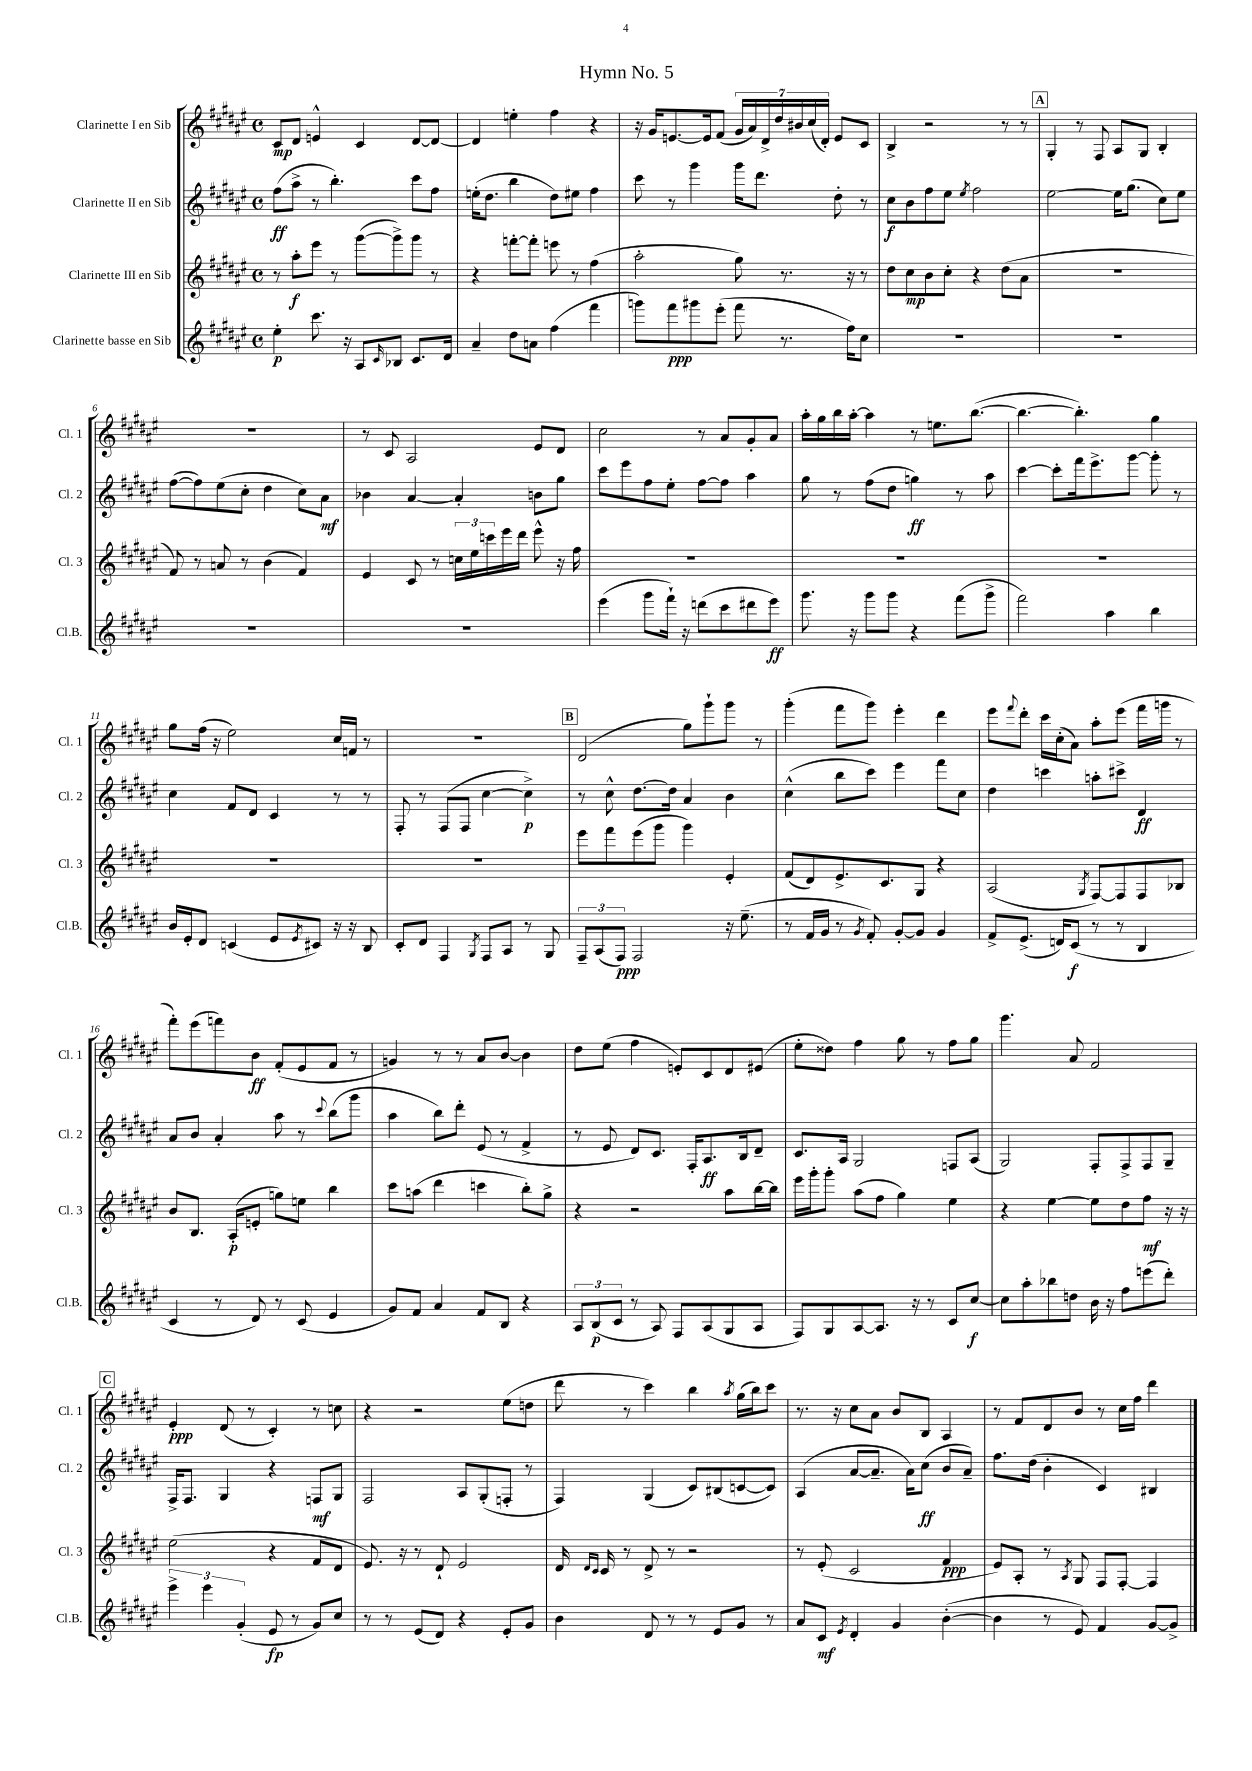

**kern	**dynam	**kern	**dynam	**kern	**dynam	**kern	**dynam
*part4	*part4	*part3	*part3	*part2	*part2	*part1	*part1
*staff4	*staff4	*staff3	*staff3	*staff2	*staff2	*staff1	*staff1
*I"Clarinette basse en Sib	*	*I"Clarinette III en Sib	*	*I"Clarinette II en Sib	*	*I"Clarinette I en Sib	*
*I'Cl.B.	*	*I'Cl. 3	*	*I'Cl. 2	*	*I'Cl. 1	*
*clefG2	*	*clefG2	*	*clefG2	*	*clefG2	*
*k[f#c#g#d#a#e#]	*	*k[f#c#g#d#a#e#]	*	*k[f#c#g#d#a#e#]	*	*k[f#c#g#d#a#e#]	*
*M4/4	*	*M4/4	*	*M4/4	*	*M4/4	*
*met(c)	*	*met(c)	*	*met(c)	*	*met(c)	*
=1	=1	=1	=1	=1	=1	=1	=1
4ee#'\	p	8r	.	(8ff#\L	ff	8c#/L	mp
.	.	8aa#'\L	f	8aa#^\J	.	8d#/J	.
8.ccc#\	.	8eee#\J	.	8r	.	4en^^/	.
.	.	8r	.	4.bb'\)	.	.	.
16r	.	.	.	.	.	.	.
8A#/L	.	([8ggg#\L	.	.	.	4c#/	.
16qqc#/	.	.	.	.	.	.	.
8B-X/J	.	8ggg#^\])	.	.	.	.	.
8.c#/L	.	8ggg#\J	.	8ccc#\L	.	[8d#/L	.
.	.	8r	.	8ff#\J	.	8d#/J_	.
16d#/Jk	.	.	.	.	.	.	.
=2	=2	=2	=2	=2	=2	=2	=2
4a#~/	.	4r	.	(16een'\KL	.	4d#/]	.
.	.	.	.	8.dd#\J	.	.	.
8dd#\L	.	[8fffn'\L	.	4bb\	.	4een'\	.
8an\J	.	8fff'\J]	.	.	.	.	.
(4ff#\	.	8eeen\	.	8dd#\L)	.	4ff#\	.
.	.	8r	.	8ee#X\J	.	.	.
4fff#\	.	(4ff#\	.	4ff#\	.	4r	.
=3	=3	=3	=3	=3	=3	=3	=3
8gggn\L)	.	2aa#'\	.	8ccc#\	.	16r	.
.	.	.	.	.	.	16g#/KL	.
8fff#\	ppp	.	.	8r	.	[8.en/	.
8ggg#X\	.	.	.	4ggg#\	.	.	.
.	.	.	.	.	.	16e/k]	.
(8eee#'\J	.	.	.	.	.	(8f#/J	.
8fff#\	.	8gg#\)	.	16ggg#\KL	.	28g#/LL	.
.	.	.	.	.	.	28a#/)	.
.	.	.	.	8.ddd#\J	.	.	.
.	.	.	.	.	.	28d#^/	.
.	.	.	.	.	.	28dd#/	.
8.r	.	8.r	.	.	.	.	.
.	.	.	.	.	.	28b#X/	.
.	.	.	.	.	.	(28cc#/	.
.	.	.	.	.	.	28d#'/JJ)	.
.	.	.	.	8dd#'\	.	8e/L	.
16ff#\KL)	.	16r	.	.	.	.	.
8cc#\J	.	8r	.	8r	.	8c#/J	.
=4	=4	=4	=4	=4	=4	=4	=4
1r	.	8dd#\L	.	8cc#\L	f	4B^/	.
.	.	8cc#\	mp	8b\	.	.	.
.	.	8b\	.	8ff#\	.	2r	.
.	.	8cc#'\J	.	8ee#\J	.	.	.
.	.	.	.	8qee#/	.	.	.
.	.	4r	.	2ff#\	.	.	.
.	.	(8dd#\L	.	.	.	8r	.
.	.	8a#\J	.	.	.	8r	.
!!LO:REH:place=s1:t=A
=5	=5	=5	=5	=5	=5	=5	=5
1r	.	1r	.	[2ee#\	.	4G#'/	.
.	.	.	.	.	.	8r	.
.	.	.	.	.	.	8F#/	.
.	.	.	.	16ee#\KL]	.	8A#/L	.
.	.	.	.	(8.gg#\J	.	.	.
.	.	.	.	.	.	8G#/J	.
.	.	.	.	8cc#\L)	.	4B'/	.
.	.	.	.	8ee#\J	.	.	.
!!LO:LB:g=z
=6	=6	=6	=6	=6	=6	=6	=6
1r	.	8f#/)	.	([8ff#\L	.	1r	.
.	.	8r	.	8ff#\])	.	.	.
.	.	8an/	.	(8ee#\	.	.	.
.	.	8r	.	8cc#'\J	.	.	.
.	.	(4b\	.	4dd#\	.	.	.
.	.	4f#/)	.	8cc#\L)	.	.	.
.	.	.	.	8a#\J	mf	.	.
=7	=7	=7	=7	=7	=7	=7	=7
1r	.	4e#/	.	4b-X\	.	8r	.
.	.	.	.	.	.	8c#/	.
.	.	8c#/	.	[4a#/	.	2A#/	.
.	.	8r	.	.	.	.	.
.	.	24ccn\LL	.	4a#'/]	.	.	.
.	.	24ee#\	.	.	.	.	.
.	.	24cccn\	.	.	.	.	.
.	.	16eee#\	.	.	.	.	.
.	.	16ddd#\JJ	.	.	.	.	.
.	.	8eee#^^\	.	8bn\L	.	8e#/L	.
.	.	16r	.	8gg#\J	.	8d#/J	.
.	.	16ff#\	.	.	.	.	.
=8	=8	=8	=8	=8	=8	=8	=8
(4eee#\	.	1r	.	8ccc#\L	.	2cc#\	.
.	.	.	.	8eee#\	.	.	.
8ggg#\L	.	.	.	8ff#\	.	.	.
16fff#`\Jk)	.	.	.	8ee#'\J	.	.	.
16r	.	.	.	.	.	.	.
(8dddn\L	.	.	.	[8ff#\L	.	8r	.
8ccc#\	.	.	.	8ff#\J]	.	8a#/L	.
8ddd#X\	.	.	.	4aa#\	.	8g#'/	.
8eee#\J)	ff	.	.	.	.	8a#/J	.
=9	=9	=9	=9	=9	=9	=9	=9
8.ggg#\	.	1r	.	8gg#\	.	16aa#'\LL	.
.	.	.	.	.	.	16gg#\	.
.	.	.	.	8r	.	16bb\	.
16r	.	.	.	.	.	[16aa#'\JJ	.
8ggg#\L	.	.	.	(8ff#\L	.	4aa#\]	.
8ggg#\J	.	.	.	8dd#\J	.	.	.
4r	.	.	.	4ggn\)	ff	8r	.
.	.	.	.	.	.	8.een\L	.
(8fff#\L	.	.	.	8r	.	.	.
.	.	.	.	.	.	([8.bb\J	.
8ggg#^\J	.	.	.	8aa#\	.	.	.
=10	=10	=10	=10	=10	=10	=10	=10
2fff#\)	.	1r	.	[4ccc#\	.	4.bb\_	.
.	.	.	.	8ccc#'\L]	.	.	.
.	.	.	.	16fff#\k	.	4.bb'\])	.
.	.	.	.	8.eee#^\	.	.	.
4aa#\	.	.	.	.	.	.	.
.	.	.	.	[8ggg#\J	.	.	.
4bb\	.	.	.	8ggg#'\]	.	4gg#\	.
.	.	.	.	8r	.	.	.
!!LO:LB:g=z
=11	=11	=11	=11	=11	=11	=11	=11
16b/LL	.	1r	.	4cc#\	.	8gg#\L	.
16e#'/J	.	.	.	.	.	.	.
8d#/J	.	.	.	.	.	(16ff#\Jk	.
.	.	.	.	.	.	16r	.
(4cn/	.	.	.	8f#/L	.	2ee#\)	.
.	.	.	.	8d#/J	.	.	.
8e#/L	.	.	.	4c#/	.	.	.
8qe#/	.	.	.	.	.	.	.
8c#X/J)	.	.	.	.	.	.	.
16r	.	.	.	8r	.	16cc#/LL	.
16r	.	.	.	.	.	16fn/JJ	.
8B/	.	.	.	8r	.	8r	.
=12	=12	=12	=12	=12	=12	=12	=12
8c#'/L	.	1r	.	8F#'/	.	1r	.
8d#/J	.	.	.	8r	.	.	.
4F#/	.	.	.	(8F#/L	.	.	.
.	.	.	.	8F#/J	.	.	.
8qG#/	.	.	.	.	.	.	.
8F#/L	.	.	.	[4cc#\	.	.	.
8A#/J	.	.	.	.	.	.	.
8r	.	.	.	4cc#^\])	p	.	.
8G#/	.	.	.	.	.	.	.
!!LO:REH:place=s1:t=B
=13	=13	=13	=13	=13	=13	=13	=13
12F#~/L	.	8eee#\L	.	8r	.	(2d#/	.
(12A#/	.	.	.	.	.	.	.
.	.	8fff#\	.	8cc#^^\	.	.	.
12F#/J)	ppp	.	.	.	.	.	.
2F#/	.	(8eee#\	.	[8.dd#\L	.	.	.
.	.	8ggg#\J	.	.	.	.	.
.	.	.	.	16dd#\Jk]	.	.	.
.	.	4ggg#\)	.	4a#/	.	8gg#\L)	.
.	.	.	.	.	.	8ggg#`\	.
16r	.	4e#'/	.	4b\	.	8ggg#\J	.
(8.ee#~\	.	.	.	.	.	.	.
.	.	.	.	.	.	8r	.
=14	=14	=14	=14	=14	=14	=14	=14
8r	.	(8f#/L	.	(4cc#^^\	.	(4ggg#'\	.
16f#/LL	.	8d#/)	.	.	.	.	.
16g#/JJ	.	.	.	.	.	.	.
8r	.	8.e#^/	.	8bb\L	.	8fff#\L	.
8qg#/	.	.	.	.	.	.	.
8f#'/)	.	.	.	8ccc#\J)	.	8ggg#\J)	.
.	.	8.c#/	.	.	.	.	.
[8g#'/L	.	.	.	4eee#\	.	4eee#'\	.
8g#/J]	.	8G#/J	.	.	.	.	.
4g#/	.	4r	.	8fff#\L	.	4ddd#\	.
.	.	.	.	8cc#\J	.	.	.
=15	=15	=15	=15	=15	=15	=15	=15
8f#^/L	.	(2A#/	.	4dd#\	.	8eee#\L	.
.	.	.	.	.	.	8qqfff#/	.
(8.e#^/J	.	.	.	.	.	8ddd#'\J	.
.	.	.	.	4cccn\	.	16ccc#\LL	.
16dn/KL)	.	.	.	.	.	(16cc#'\J	.
(8c#/J	f	.	.	.	.	8a#\J)	.
.	.	8qG#/	.	.	.	.	.
8r	.	[8F#/L)	.	8aan'\L	.	8aa#'\L	.
8r	.	8F#/]	.	8ccc#X^\J	.	(8eee#\J	.
4B/	.	8F#/	.	4d#/	ff	16fff#\LL	.
.	.	.	.	.	.	16gggn\JJ	.
.	.	8B-X/J	.	.	.	8r	.
!!LO:LB:g=z
=16	=16	=16	=16	=16	=16	=16	=16
4c#/	.	8b/L	.	8a#/L	.	8fff#'\L)	.
.	.	8.B/J	.	8b/J	.	(8eee#\	.
8r	.	.	.	4a#'/	.	8fffn\)	.
.	.	(16A#'/KL	p	.	.	.	.
8d#/)	.	8en'/J	.	.	.	8b\J	ff
8r	.	8ggn\L)	.	8aa#\	.	(8f#'/L	.
(8c#/	.	8een\J	.	8r	.	8e#/	.
.	.	.	.	8qqccc#/	.	.	.
4e#/	.	4bb\	.	(8bb\L	.	8f#/J	.
.	.	.	.	8ggg#\J	.	8r	.
=17	=17	=17	=17	=17	=17	=17	=17
8g#/L)	.	8ccc#\L	.	4aa#\	.	4gn/)	.
8f#/J	.	(8aan\J	.	.	.	.	.
4a#/	.	4ddd#\	.	8bb\L)	.	8r	.
.	.	.	.	8ddd#'\J	.	8r	.
8f#/L	.	4cccn\	.	(8e#/	.	8a#/L	.
8B/J	.	.	.	8r	.	[8b/J	.
4r	.	8bb'\L)	.	4f#^/	.	4b\]	.
.	.	8gg#^\J	.	.	.	.	.
=18	=18	=18	=18	=18	=18	=18	=18
12A#/L	.	4r	.	8r	.	8dd#\L	.
(12B/	p	.	.	.	.	.	.
.	.	.	.	8e#/	.	(8ee#\J	.
12c#/J	.	.	.	.	.	.	.
8r	.	2r	.	8d#/L)	.	4ff#\	.
8A#/)	.	.	.	8.c#/J	.	.	.
8F#/L	.	.	.	.	.	8en'/L)	.
.	.	.	.	16F#'/KL	.	.	.
(8A#/	.	.	.	8.A#/	ff	8c#/	.
8G#/	.	8aa#\L	.	.	.	8d#/	.
.	.	.	.	16B/k	.	.	.
8A#/J	.	[16bb\L	.	8d#~/J	.	(8e#X/J	.
.	.	16bb\JJ]	.	.	.	.	.
=19	=19	=19	=19	=19	=19	=19	=19
8F#/L)	.	16eee#\LL	.	8.c#/L	.	8ee#'\L	.
.	.	16ggg#'\J	.	.	.	.	.
8G#/	.	8ggg#'\J	.	.	.	8dd##X\J)	.
.	.	.	.	16A#/Jk	.	.	.
[8A#/	.	(8aa#\L	.	2G#/	.	4ff#\	.
8.A#/J]	.	8ff#\J	.	.	.	.	.
.	.	4gg#\)	.	.	.	8gg#\	.
16r	.	.	.	.	.	.	.
8r	.	.	.	.	.	8r	.
8c#/L	.	4ee#\	.	8Fn/L	.	8ff#\L	.
[8cc#/J	f	.	.	(8A#/J	.	8gg#\J	.
=20	=20	=20	=20	=20	=20	=20	=20
8cc#\L]	.	4r	.	2G#/)	.	4.ggg#\	.
8aa#'\	.	.	.	.	.	.	.
8bb-X\	.	[4ee#\	.	.	.	.	.
8ddn\J	.	.	.	.	.	8a#/	.
16b\	.	8ee#\L]	.	8F#'/L	.	2f#/	.
16r	.	.	.	.	.	.	.
8ff#\L	.	8dd#\	.	8F#^/	.	.	.
(8eeen\	.	8ff#\J	mf	8F#/	.	.	.
8ddd#'\J)	.	16r	.	8G#~/J	.	.	.
.	.	16r	.	.	.	.	.
!!LO:LB:g=z
!!LO:REH:place=s1:t=C
=21	=21	=21	=21	=21	=21	=21	=21
6eee#^\	.	(2ee#\	.	16F#^/KL	.	4e#'/	ppp
.	.	.	.	8.F#/J	.	.	.
6eee#\	.	.	.	.	.	.	.
.	.	.	.	4G#/	.	(8d#/	.
(6g#'/	.	.	.	.	.	.	.
.	.	.	.	.	.	8r	.
8e#/	fp	4r	.	4r	.	4c#'/)	.
8r	.	.	.	.	.	.	.
8g#/L)	.	8f#/L	.	8Fn/L	mf	8r	.
8cc#/J	.	8d#/J	.	8G#/J	.	8ccn\	.
=22	=22	=22	=22	=22	=22	=22	=22
8r	.	8.e#/)	.	2F#/	.	4r	.
8r	.	.	.	.	.	.	.
.	.	16r	.	.	.	.	.
(8e#/L	.	8r	.	.	.	2r	.
8d#/J)	.	8d#`/	.	.	.	.	.
4r	.	2e#/	.	8A#/L	.	.	.
.	.	.	.	(8G#'/	.	.	.
8e#'/L	.	.	.	8Fn'/J	.	(8ee#\L	.
8g#/J	.	.	.	8r	.	8ddn\J	.
=23	=23	=23	=23	=23	=23	=23	=23
4b\	.	16d#/	.	4F#/)	.	8ddd#\	.
.	.	16qqd#/LL	.	.	.	.	.
.	.	16qqc#/JJ	.	.	.	.	.
.	.	16c#/	.	.	.	.	.
.	.	8r	.	.	.	8r	.
8d#/	.	8d#^/	.	(4G#/	.	4ccc#\)	.
8r	.	8r	.	.	.	.	.
8r	.	2r	.	8c#/L)	.	4bb\	.
8e#/L	.	.	.	(8B#X/	.	.	.
.	.	.	.	.	.	8qaa#/	.
8g#/J	.	.	.	[8cn/	.	(16gg#\LL	.
.	.	.	.	.	.	16bb\J)	.
8r	.	.	.	8c/J])	.	8ccc#\J	.
=24	=24	=24	=24	=24	=24	=24	=24
8a#/L	.	8r	.	(4A#/	.	8.r	.
8c#/J	mf	(8e#'/	.	.	.	.	.
.	.	.	.	.	.	16r	.
8qe#/	.	.	.	.	.	.	.
4d#'/	.	2c#/	.	[8a#/L	.	8cc#\L	.
.	.	.	.	8.a#~/J]	.	8a#\J	.
4g#/	.	.	.	.	.	8b/L	.
.	.	.	.	16a#\KL)	.	.	.
.	.	.	.	(8cc#\J	ff	8B/J	.
([4b'\	.	4f#/	ppp	8b/L	.	4A#/	.
.	.	.	.	8a#~/J)	.	.	.
=25	=25	=25	=25	=25	=25	=25	=25
4b\]	.	8e#/L)	.	8.ff#\L	.	8r	.
.	.	8A#'/J	.	.	.	8f#/L	.
.	.	.	.	(16dd#\Jk	.	.	.
8r	.	8r	.	4b'\	.	8d#/	.
.	.	8qA#/	.	.	.	.	.
8e#/)	.	8G#/	.	.	.	8b/J	.
4f#/	.	8F#/L	.	4c#/)	.	8r	.
.	.	[8F#'/J	.	.	.	16cc#\LL	.
.	.	.	.	.	.	16ff#\JJ	.
[8g#/L	.	4F#/]	.	4B#X/	.	4ddd#\	.
8g#^/J]	.	.	.	.	.	.	.
==	==	==	==	==	==	==	==
*-	*-	*-	*-	*-	*-	*-	*-
